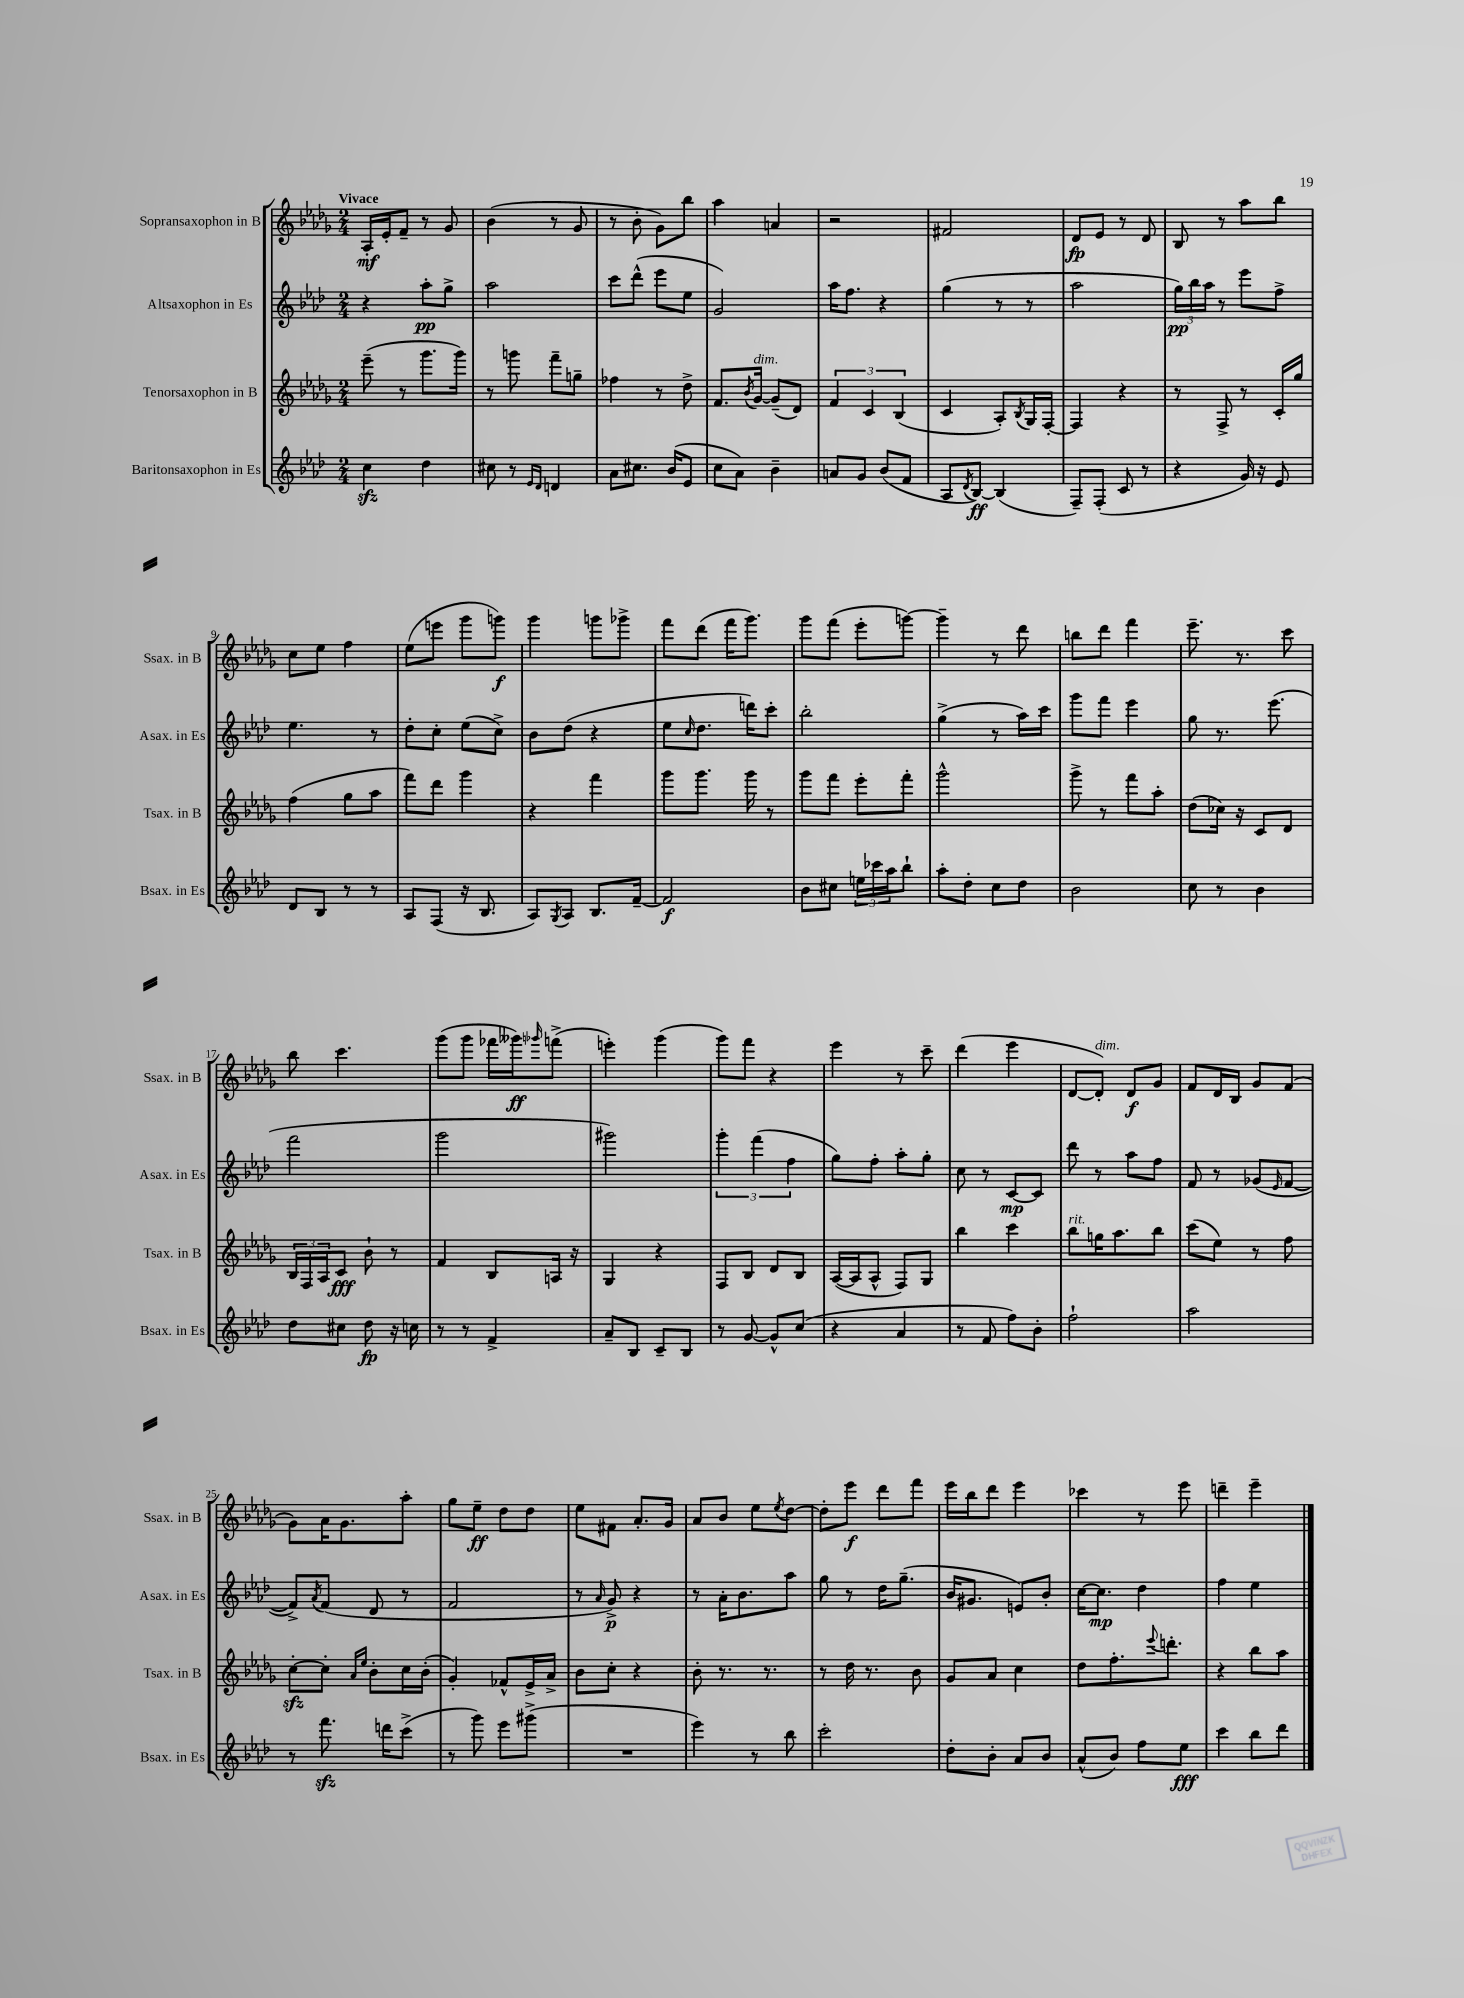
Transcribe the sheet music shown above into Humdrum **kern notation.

**kern	**kern	**kern	**kern
*staff4	*staff3	*staff2	*staff1
*clefG2	*clefG2	*clefG2	*clefG2
*k[b-e-a-d-]	*k[b-e-a-d-g-]	*k[b-e-a-d-]	*k[b-e-a-d-g-]
*M2/4	*M2/4	*M2/4	*M2/4
4cc\	(8eee-~\	4r	16A-'/LL
.	.	.	16e-'/J
.	8r	.	8f~/J
4dd-\	8.ggg-\L	8aa-'\L	8r
.	.	8gg^\J	8g-/
.	16ggg-\Jk)	.	.
=	=	=	=
8cc#\	8r	2aa-\	(4b-\
8r	8ggg\	.	.
16qqe-/LL	.	.	.
16qqd-/JJ	.	.	.
4d/	8fff~\L	.	8r
.	8gg~\J	.	8g-/
=	=	=	=
8a-\L	4ff-\	8ccc\L	8r
8.cc#\J	.	(8ddd-^^\J	8b-'\
.	8r	8eee-\L	8g-\L)
(16b-/LK	.	.	.
8e-/J	8dd-^\	8ee-\J	8bb-\J
=	=	=	=
8cc\L	8.f/L	2g/)	4aa-\
8a-\J)	.	.	.
.	8qb-/	.	.
.	[16g-/Jk	.	.
4b-~\	(8g-~/]L	.	4a/
.	8d-/J)	.	.
=	=	=	=
8a/L	6f/	16aa-\LK	2r
.	.	8.ff\J	.
8g/J	.	.	.
.	6c/	.	.
(8b-/L	.	4r	.
.	(6B-/	.	.
8f/J	.	.	.
=	=	=	=
8A-/L	4c/	(4gg\	2f#/
8qd-/	.	.	.
[8B-/J)	.	.	.
(4B-/]	8A-'/L)	8r	.
.	8qB-/	.	.
.	16G-/L	8r	.
.	[16F'/JJ	.	.
=	=	=	=
8F~/L)	4F/]	2aa-\	8d-/L
(8F'/J	.	.	8e-/J
8c/	4r	.	8r
8r	.	.	8d-/
=	=	=	=
4r	8r	24gg\LL)	8B-/
.	.	24bb-\	.
.	.	24aa-\JJ	.
.	8F^/	8r	8r
16g/)	8r	8eee-\L	8aa-\L
16r	.	.	.
8e-/	16c'/LL	8ff^\J	8bb-\J
.	16gg-/JJ	.	.
=	=	=	=
8d-/L	(4ff\	4.ee-\	8cc\L
8B-/J	.	.	8ee-\J
8r	8gg-\L	.	4ff\
8r	8aa-\J	8r	.
=	=	=	=
8A-/L	8fff\L)	8dd-'\L	(8ee-\L
(8F/J	8ddd-\J	8cc'\J	8eee\J
16r	4ggg-\	(8ee-\L	8ggg-\L
8.B-/	.	.	.
.	.	8cc^\J)	8ggg\J)
=	=	=	=
8A-/L)	4r	8b-\L	4ggg-\
8qG/	.	.	.
8A-/J	.	(8dd-\J	.
8.B-/L	4fff\	4r	8ggg\L
.	.	.	8ggg-^\J
[16f~/Jk	.	.	.
=	=	=	=
2f/]	8ggg-\L	8ee-\L	8fff\L
.	.	16qqcc/	.
.	8.ggg-\J	8.dd-\J	(8ddd-\J
.	.	.	16fff\LK
.	16ggg-\	16ddd\LK)	8.ggg-\J)
.	8r	8ccc'\J	.
=	=	=	=
8b-\L	8ggg-\L	2bb-'\	8ggg-\L
8cc#\J	8fff\J	.	(8fff\J
24ee\LL	8eee-'\L	.	8eee-'\L
24ccc-\	.	.	.
24aa-\J	.	.	.
8bb-`\J	8fff'\J	.	[8ggg\J)
=	=	=	=
8aa-'\L	2ggg-^^\	(4gg^\	4ggg~\]
8dd-'\J	.	.	.
8cc\L	.	8r	8r
8dd-\J	.	16aa-\LL)	8ddd-\
.	.	16ccc\JJ	.
=	=	=	=
2b-\	8ggg-^\	8ggg\L	8bb\L
.	8r	8fff\J	8ddd-\J
.	8fff\L	4eee-\	4fff\
.	8aa-'\J	.	.
=	=	=	=
8cc\	(8dd-\L	8gg\	8.eee-~\
8r	16cc-\Jk)	8.r	.
.	16r	.	8.r
4b-\	8c/L	.	.
.	.	(8.eee-\	.
.	8d-/J	.	8ccc\
=	=	=	=
8dd-\L	24B-/LL	2fff\	8bb-\
.	24F/	.	.
.	24A-/J	.	.
8cc#\J	8c/J	.	4.ccc\
8dd-\	8b-`\	.	.
16r	8r	.	.
16cc\	.	.	.
=	=	=	=
8r	4f/	2ggg\	(8ggg-\L
8r	.	.	8ggg-\J
4f^/	8B-/L	.	16fff-\LL
.	.	.	16ggg--\J)
.	.	.	16qqggg-/
.	16A/Jk	.	(8fff^\J
.	16r	.	.
=	=	=	=
8a-~/L	4G-/	2ggg#\)	4eee'\)
8B-/J	.	.	.
8c~/L	4r	.	(4ggg-\
8B-/J	.	.	.
=	=	=	=
8r	8F/L	6ggg'\	8ggg-\L)
[8g/	8B-/J	.	8fff\J
.	.	(6fff\	.
8g^^/]L	8d-/L	.	4r
.	.	6ff\	.
(8cc/J	8B-/J	.	.
=	=	=	=
4r	([16A-/LL	8gg\L)	4eee-\
.	16A-/]J	.	.
.	8A-^^/J	8ff'\J	.
4a-/	8F/L)	8aa-'\L	8r
.	8G-/J	8gg'\J	8ccc~\
=	=	=	=
8r	4bb-\	8cc\	(4ddd-\
8f/	.	8r	.
8ff\L)	4ccc\	[8c/L	4eee-\
8b-'\J	.	8c/]J	.
=	=	=	=
2ff`\	8bb-\L	8ddd-\	[8d-/L
.	16gg\K	8r	8d-'/]J)
.	8.aa-\	.	.
.	.	8aa-\L	8d-/L
.	8bb-\J	8ff\J	8g-/J
=	=	=	=
2aa-\	(8ccc\L	8f/	8f/L
.	8ee-\J)	8r	16d-/L
.	.	.	16B-/JJ
.	8r	(8g-/L	8g-/L
.	.	16qqe-/	.
.	8ff\	[8f/J	(8f/J
=	=	=	=
8r	[8cc'\L	8f^/]L)	8g-\L)
.	.	8qa-/	.
8.fff\	8cc'\]J	(8f/J	16a-\K
.	.	.	8.g-\
.	16qqa-/LL	.	.
.	16qqee-/JJ	.	.
.	8b-'\L	8d-/	.
16ddd\LK	.	.	.
(8ccc^\J	16cc\L	8r	8aa-'\J
.	(16b-'\JJ	.	.
=	=	=	=
8r	4g-'/)	2f/	8gg-\L
8ggg\)	.	.	8ee-~\J
8eee-\L	8f-^^/L	.	8dd-\L
(8ggg#^\J	16e-^/L	.	8dd-\J
.	16a-^/JJ	.	.
=	=	=	=
2r	8b-\L	8r	8ee-\L
.	.	16qqa-/	.
.	8cc'\J	8g^/)	8f#\J
.	4r	4r	8.a-'/L
.	.	.	16g-/Jk
=	=	=	=
4eee-\)	8b-'\	8r	8a-/L
.	8.r	16a-'\LK	8b-/J
.	.	8.b-\	.
8r	.	.	8ee-\L
.	8.r	.	.
.	.	.	8qee-/
8bb-\	.	8aa-\J	[8dd-\J
=	=	=	=
2ccc'\	8r	8gg\	8dd-'\]L
.	16dd-\	8r	8eee-\J
.	8.r	.	.
.	.	16dd-\LK	8ddd-\L
.	.	(8.gg~\J	.
.	8b-\	.	8fff\J
=	=	=	=
8dd-'\L	8g-/L	16b-/LK	16eee-\LL
.	.	8.g#/J	16bb-\J
8b-'\J	8a-/J	.	8ddd-\J
8a-/L	4cc\	8e/L)	4eee-\
8b-/J	.	8b-'/J	.
=	=	=	=
(8a-^^/L	8dd-\L	[16cc\LK	4ccc-\
.	.	8.cc\]J	.
8b-/J)	8.ff'\	.	.
8ff\L	.	4dd-\	8r
.	8qqeee-/	.	.
.	8.ddd'\J	.	.
8ee-\J	.	.	8eee-\
=	=	=	=
4ccc\	4r	4ff\	4ddd~\
8bb-\L	8bb-\L	4ee-\	4eee-~\
8ddd-\J	8aa-\J	.	.
==	==	==	==
*-	*-	*-	*-
